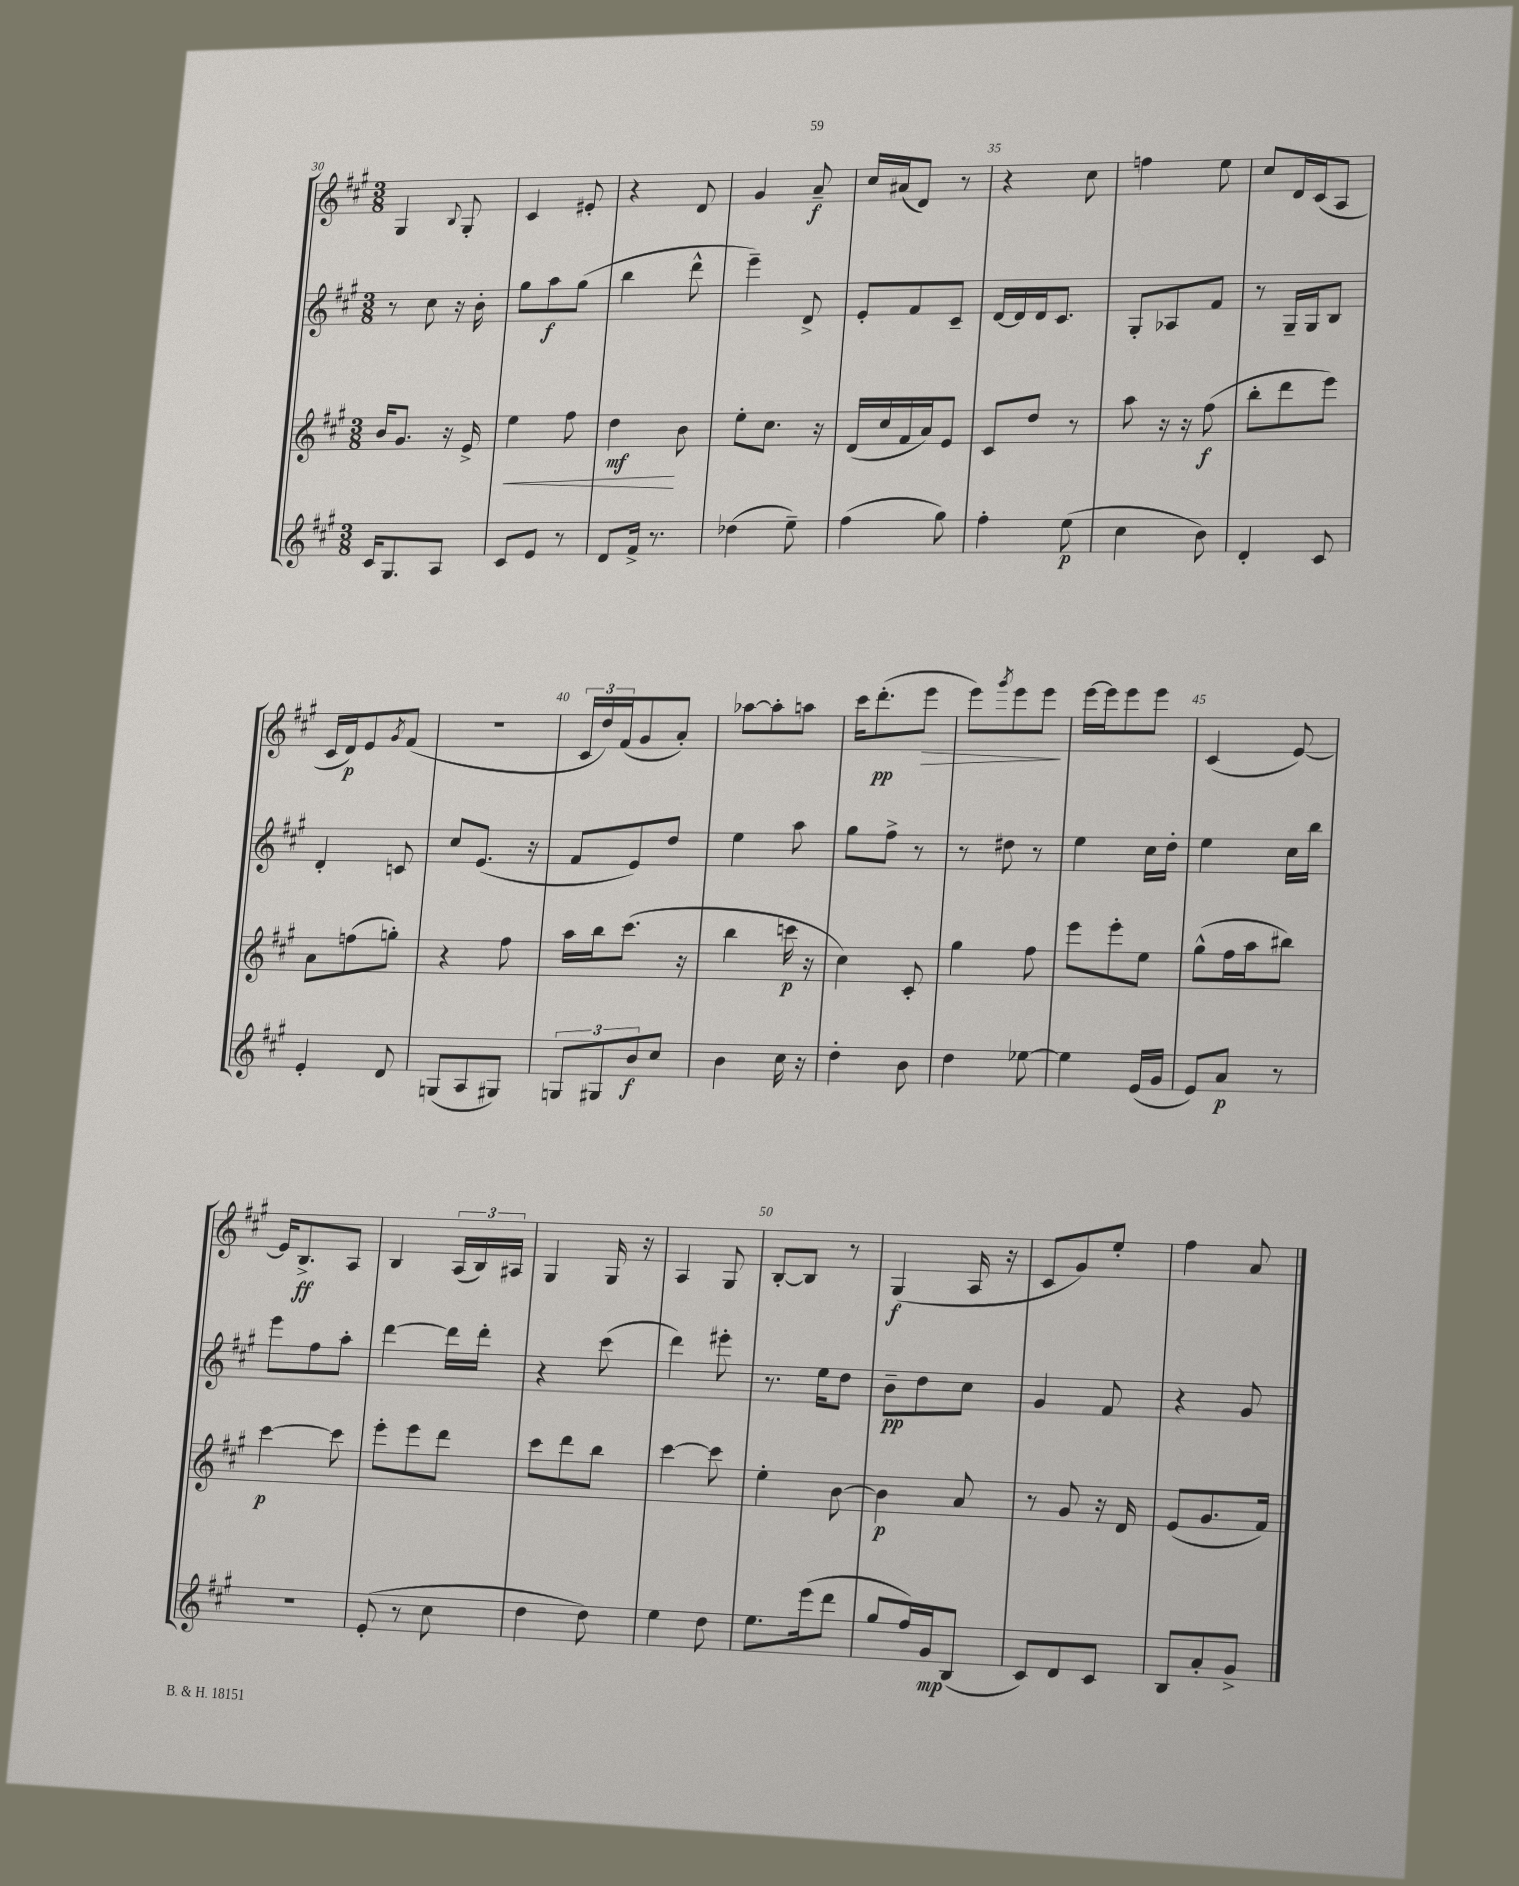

**kern	**kern	**kern	**kern
*staff4	*staff3	*staff2	*staff1
*clefG2	*clefG2	*clefG2	*clefG2
*k[f#c#g#]	*k[f#c#g#]	*k[f#c#g#]	*k[f#c#g#]
*M3/8	*M3/8	*M3/8	*M3/8
16c#/LK	16b/LK	8r	4G#/
8.G#/	8.g#/J	.	.
.	.	8cc#\	.
.	.	.	8qqB/
8A/J	16r	16r	8G#'/
.	16e^/	16b'\	.
=	=	=	=
8c#/L	4ee\	8gg#\L	4c#/
8e/J	.	8aa\	.
8r	8ff#\	(8gg#\J	8e#'/
=	=	=	=
8d/L	4dd\	4bb\	4r
16f#^/Jk	.	.	.
8.r	.	.	.
.	8b\	8ddd^^\	8d/
=	=	=	=
(4dd-\	8ee'\L	4eee~\)	4g#/
.	8.cc#\J	.	.
8ee~\)	.	8d^/	8a~/
.	16r	.	.
=	=	=	=
(4ff#\	(16d/LL	8e'/L	16cc#/LL
.	16cc#/	.	(16a#/J
.	16f#/	8f#/	8d/J)
.	16a/J)	.	.
8gg#\)	8e/J	8c#~/J	8r
=	=	=	=
4ff#'\	8c#/L	[16d/LL	4r
.	.	16d/]	.
.	8dd/J	16d/J	.
.	.	8.c#/J	.
(8ee\	8r	.	8cc#\
=	=	=	=
4cc#\	8aa\	8G#'/L	4ff\
.	16r	8A-/	.
.	16r	.	.
8b\)	(8ff#\	8f#/J	8ee\
=	=	=	=
4d'/	8bb'\L	8r	8cc#/L
.	8ddd\	16G#~/LL	16d/L
.	.	16G#/J	(16c#/J
8c#/	8eee\J)	8B/J	8A/J
=	=	=	=
4e'/	8a\L	4d'/	16c#/LL
.	.	.	16d/J)
.	(8ff\	.	8e/
.	.	.	8qg#/
8d/	8gg'\J)	8c/	(8f#/J
=	=	=	=
(8G/L	4r	8cc#/L	4.r
8A/	.	(8.e/J	.
8G#/J)	8ff#\	.	.
.	.	16r	.
=	=	=	=
12G/L	16aa\LL	8f#/L	24c#/LL
.	.	.	24dd/)
.	16bb\J	.	.
12G#/	.	.	(24f#/J
.	(8.ccc#\J	8e/)	8g#/
12b/	.	.	.
8cc#/J	.	8dd/J	8a'/J)
.	16r	.	.
=	=	=	=
4b\	4bb\	4ee\	[8aa-\L
.	.	.	8aa-'\]
16cc#\	16ccc\	8aa\	8aa\J
16r	16r	.	.
=	=	=	=
4dd'\	4cc#\)	8gg#\L	16ccc#\LK
.	.	.	(8.ddd'\
.	.	8ff#^\J	.
8b\	8c#'/	8r	8eee\J
=	=	=	=
4dd\	4gg#\	8r	8eee\L)
.	.	.	8qggg#/
.	.	8dd#\	8eee\
[8ee-\	8ff#\	8r	8eee\J
=	=	=	=
4ee-\]	8eee\L	4ee\	[16eee\LL
.	.	.	16eee\]J
.	8eee'\	.	8eee\
(16e/LL	8ee\J	16cc#\LL	8eee\J
16g#/JJ	.	16dd'\JJ	.
=	=	=	=
8e/L)	(8gg#^^\L	4ee\	(4c#/
8a/J	16ff#\L	.	.
.	16aa\J	.	.
8r	8bb#\J)	16cc#\LL	[8e/)
.	.	16bb\JJ	.
=	=	=	=
4.r	[4ccc#\	8eee\L	16e/]LK
.	.	.	8.B^/
.	.	8ff#\	.
.	8ccc#\]	8aa'\J	8A/J
=	=	=	=
(8e'/	8eee'\L	[4ddd\	4B/
8r	8eee\	.	.
8cc#\	8ddd\J	16ddd\]LL	(24A/LL
.	.	.	24B/)
.	.	16ddd'\JJ	.
.	.	.	24A#/JJ
=	=	=	=
4dd\	8ccc#\L	4r	4G#/
.	8ddd\	.	.
8dd\)	8bb\J	(8ccc#\	16G#/
.	.	.	16r
=	=	=	=
4ee\	[4ccc#\	4ddd\)	4A/
8dd\	8ccc#\]	8eee#'\	8G#/
=	=	=	=
8.ee\L	4ee'\	8.r	[8B'/L
.	.	.	8B/]J
(16eee\k	.	16ee\LK	.
8ddd\J	[8b\	8dd\J	8r
=	=	=	=
8gg#/L	4b\]	8b~\L	(4G#/
16ff#/L)	.	8dd\	.
16g#/J	.	.	.
(8B/J	8a/	8cc#\J	16A/
.	.	.	16r
=	=	=	=
8c#/L)	8r	4g#/	8c#/L
8d/	8g#/	.	8g#/)
8c#/J	16r	8f#/	8ee'/J
.	16d/	.	.
=	=	=	=
8B/L	(8e/L	4r	4ff#\
8a'/	8.g#/	.	.
8g#^/J	.	8g#/	8a/
.	16f#/Jk)	.	.
==	==	==	==
*-	*-	*-	*-
